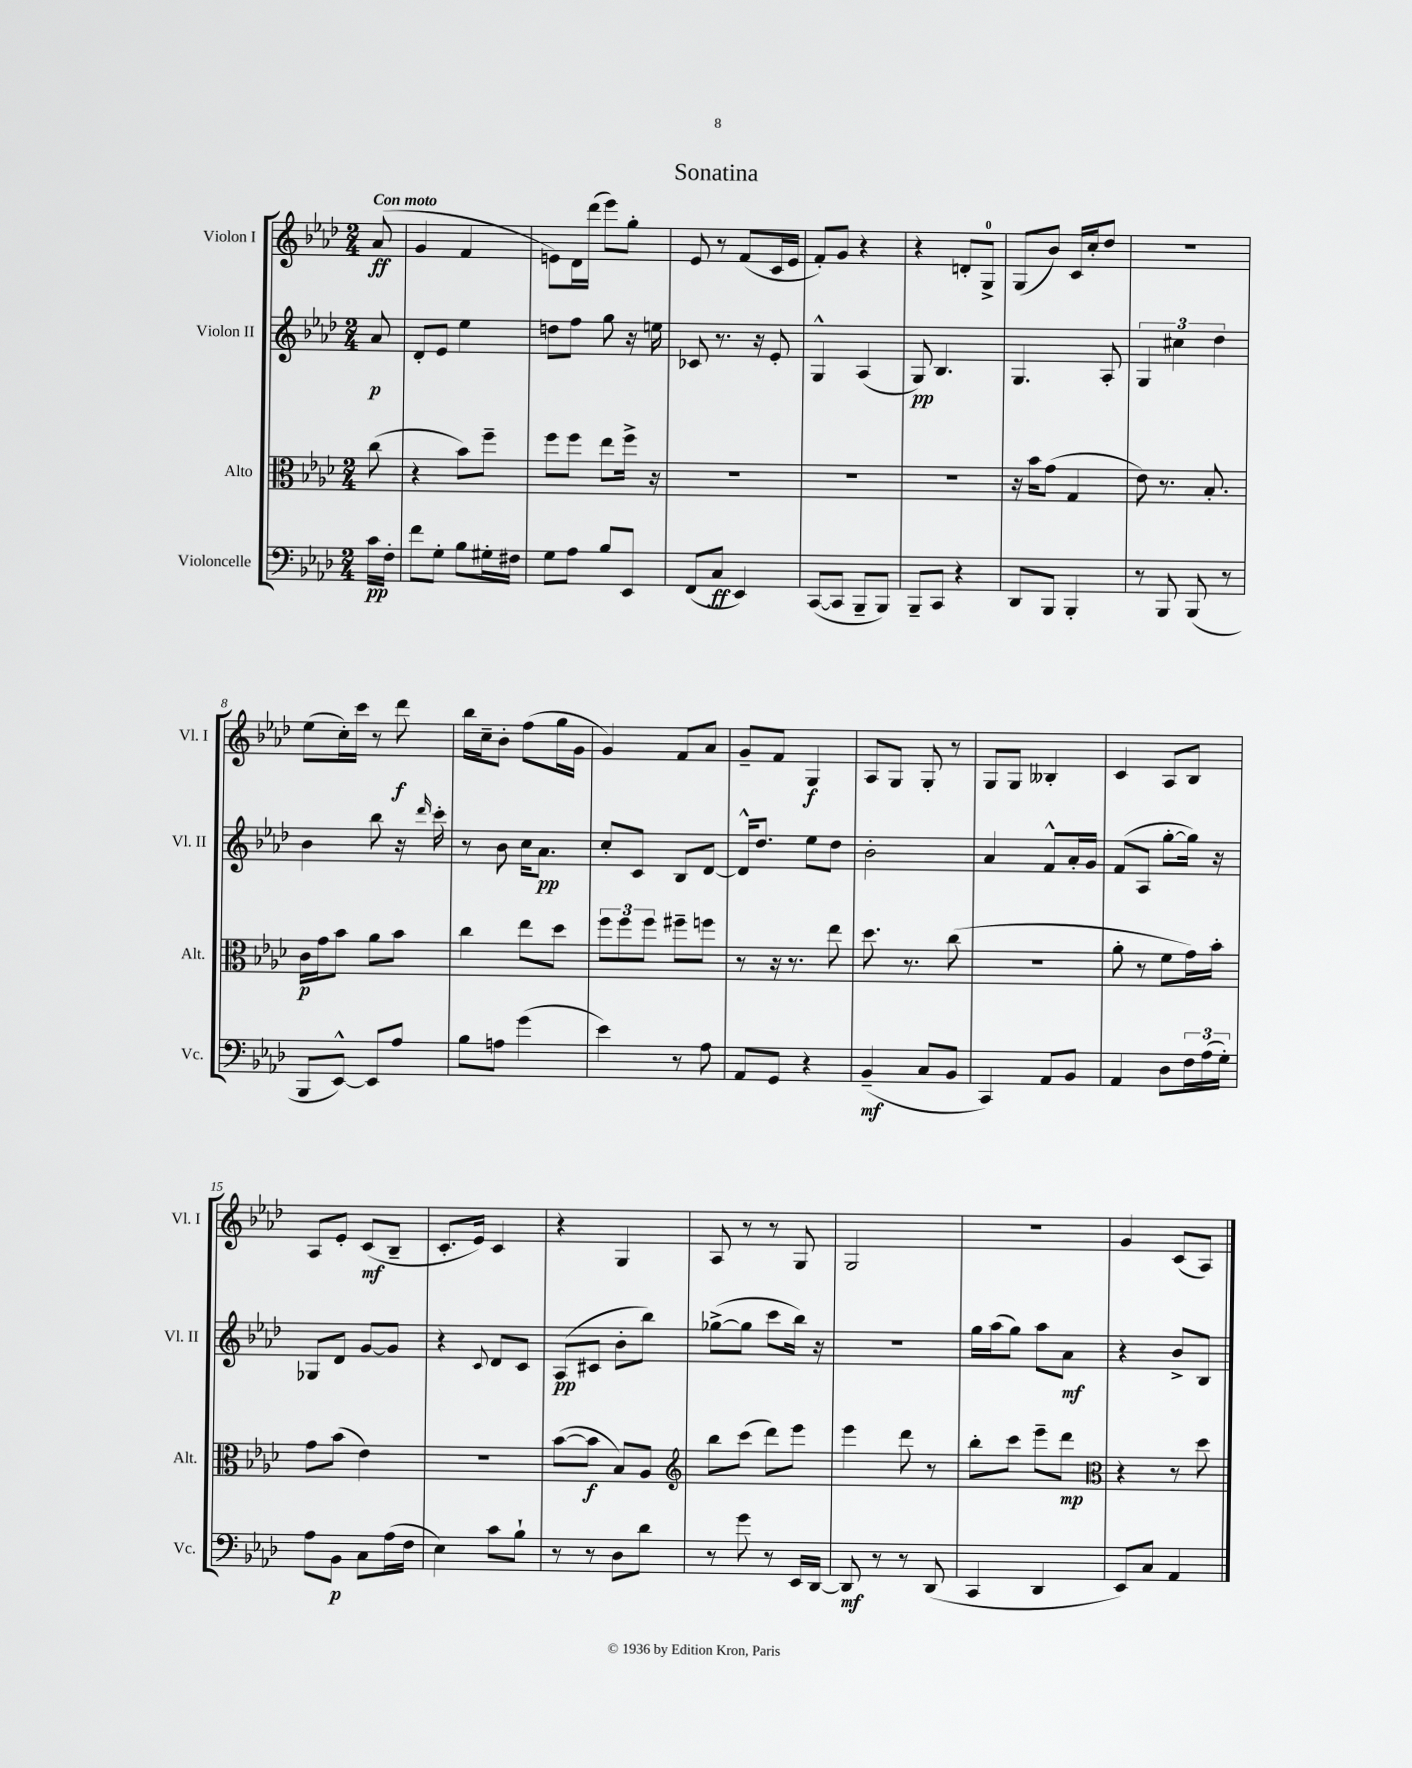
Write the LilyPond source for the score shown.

\header { title = "Sonatina" }
<<
\new StaffGroup <<
\new Staff = "s0" \with { instrumentName = "Violon I" shortInstrumentName = "Vl. I" } {
    \clef treble \key aes \major \numericTimeSignature \time 2/4 \partial 8 \tempo "Con moto"
    aes'8\ff( |
    g'4 f'4 |
    e'8) des'16 des'''16( ees'''8) g''8-. |
    ees'8 r8 f'8( c'16 ees'16 |
    f'8-.) g'8 r4 |
    r4 d'8-. g8-0-> |
    g8( bes'8) c'16 c''16-. des''8 |
    r2 |
    ees''8( c''16-.) c'''16 r8 des'''8\f |
    bes''16 c''16-- bes'8-. f''8( g''16 g'16 |
    g'4) f'8 aes'8 |
    g'8-- f'8 g4\f |
    aes8 g8 g8-. r8 |
    g8 g8 beses4-. |
    c'4 aes8 bes8 |
    aes8 ees'8-. c'8\mf( bes8-- |
    c'8.-. ees'16) c'4 |
    r4 g4 |
    aes8 r8 r8 g8 |
    g2 |
    R2 |
    g'4 c'8( aes8) \bar "|." |
}
\new Staff = "s1" \with { instrumentName = "Violon II" shortInstrumentName = "Vl. II" } {
    \clef treble \key aes \major \numericTimeSignature \time 2/4 \partial 8
    aes'8\p |
    des'8-. ees'8 ees''4 |
    d''8 f''8 g''8 r16 e''16 |
    ces'8 r8. r16 ees'8-. |
    g4-^ aes4( |
    g8\pp) bes4. |
    g4. aes8-. |
    \tuplet 3/2 { g4 cis''4 des''4 } |
    bes'4 bes''8 r16 \grace { des'''16 } c'''16-. |
    r8 bes'8 c''16 aes'8.\pp |
    c''8-. c'8 bes8 des'8~ |
    des'16-^ des''8. ees''8 des''8 |
    bes'2-. |
    aes'4 f'8-^ aes'16-. g'16 |
    f'8( aes8 g''8~-. g''16) r16 |
    ges8 des'8 g'8~ g'8 |
    r4 \appoggiatura { c'8 } des'8 c'8 |
    aes8\pp( cis'8 bes'8-. bes''8) |
    ges''8~->( ges''8 c'''8 bes''16) r16 |
    r2 |
    g''16 aes''16( g''8) aes''8 aes'8\mf |
    r4 bes'8-> bes8 \bar "|." |
}
\new Staff = "s2" \with { instrumentName = "Alto" shortInstrumentName = "Alt." } {
    \clef alto \key aes \major \numericTimeSignature \time 2/4 \partial 8
    c''8( |
    r4 bes'8) f''8-- |
    f''8 f''8 ees''8 f''16-> r16 |
    R2 |
    R2 |
    R2 |
    r16 bes'16 g'8( g4 |
    ees'8) r8. bes8.-. |
    c'16\p g'16 bes'8 aes'8 bes'8 |
    c''4 ees''8 des''8 |
    \tuplet 3/2 { f''8 f''8 f''8 } fis''8-- f''8 |
    r8 r16 r8. ees''8 |
    des''8. r8. c''8( |
    R2 |
    aes'8-. r8 f'8 g'16) bes'16-. |
    g'8 bes'8( ees'4) |
    r2 |
    bes'8~( bes'8\f bes8) aes8 |
    \clef treble bes''8 c'''8( des'''8) ees'''8 |
    ees'''4 des'''8 r8 |
    bes''8-. c'''8 ees'''8-- des'''8\mp |
    \clef alto r4 r8 des''8 \bar "|." |
}
\new Staff = "s3" \with { instrumentName = "Violoncelle" shortInstrumentName = "Vc." } {
    \clef bass \key aes \major \numericTimeSignature \time 2/4 \partial 8
    c'16\pp f16-. |
    f'8 g8-. bes8 gis16-. fis16 |
    g8 aes8 bes8 ees,8 |
    f,8( c8\ff ees,4) |
    c,8~( c,8 bes,,8-- bes,,8) |
    bes,,8-- c,8 r4 |
    des,8 bes,,8 bes,,4-. |
    r8 bes,,8 bes,,8( r8 |
    bes,,8 ees,8~-^) ees,8 aes8 |
    bes8 a8 g'4( |
    ees'4) r8 aes8 |
    aes,8 g,8 r4 |
    bes,4--\mf( c8 bes,8 |
    c,4) aes,8 bes,8 |
    aes,4 des8 \tuplet 3/2 { f16 aes16( g16-.) } |
    aes8 bes,8\p c8 aes16( f16 |
    ees4) c'8 bes8-! |
    r8 r8 des8 des'8 |
    r8 g'8 r8 ees,16 des,16~ |
    des,8\mf r8 r8 des,8( |
    c,4 des,4 |
    ees,8) c8 aes,4 \bar "|." |
}
>>
>>
